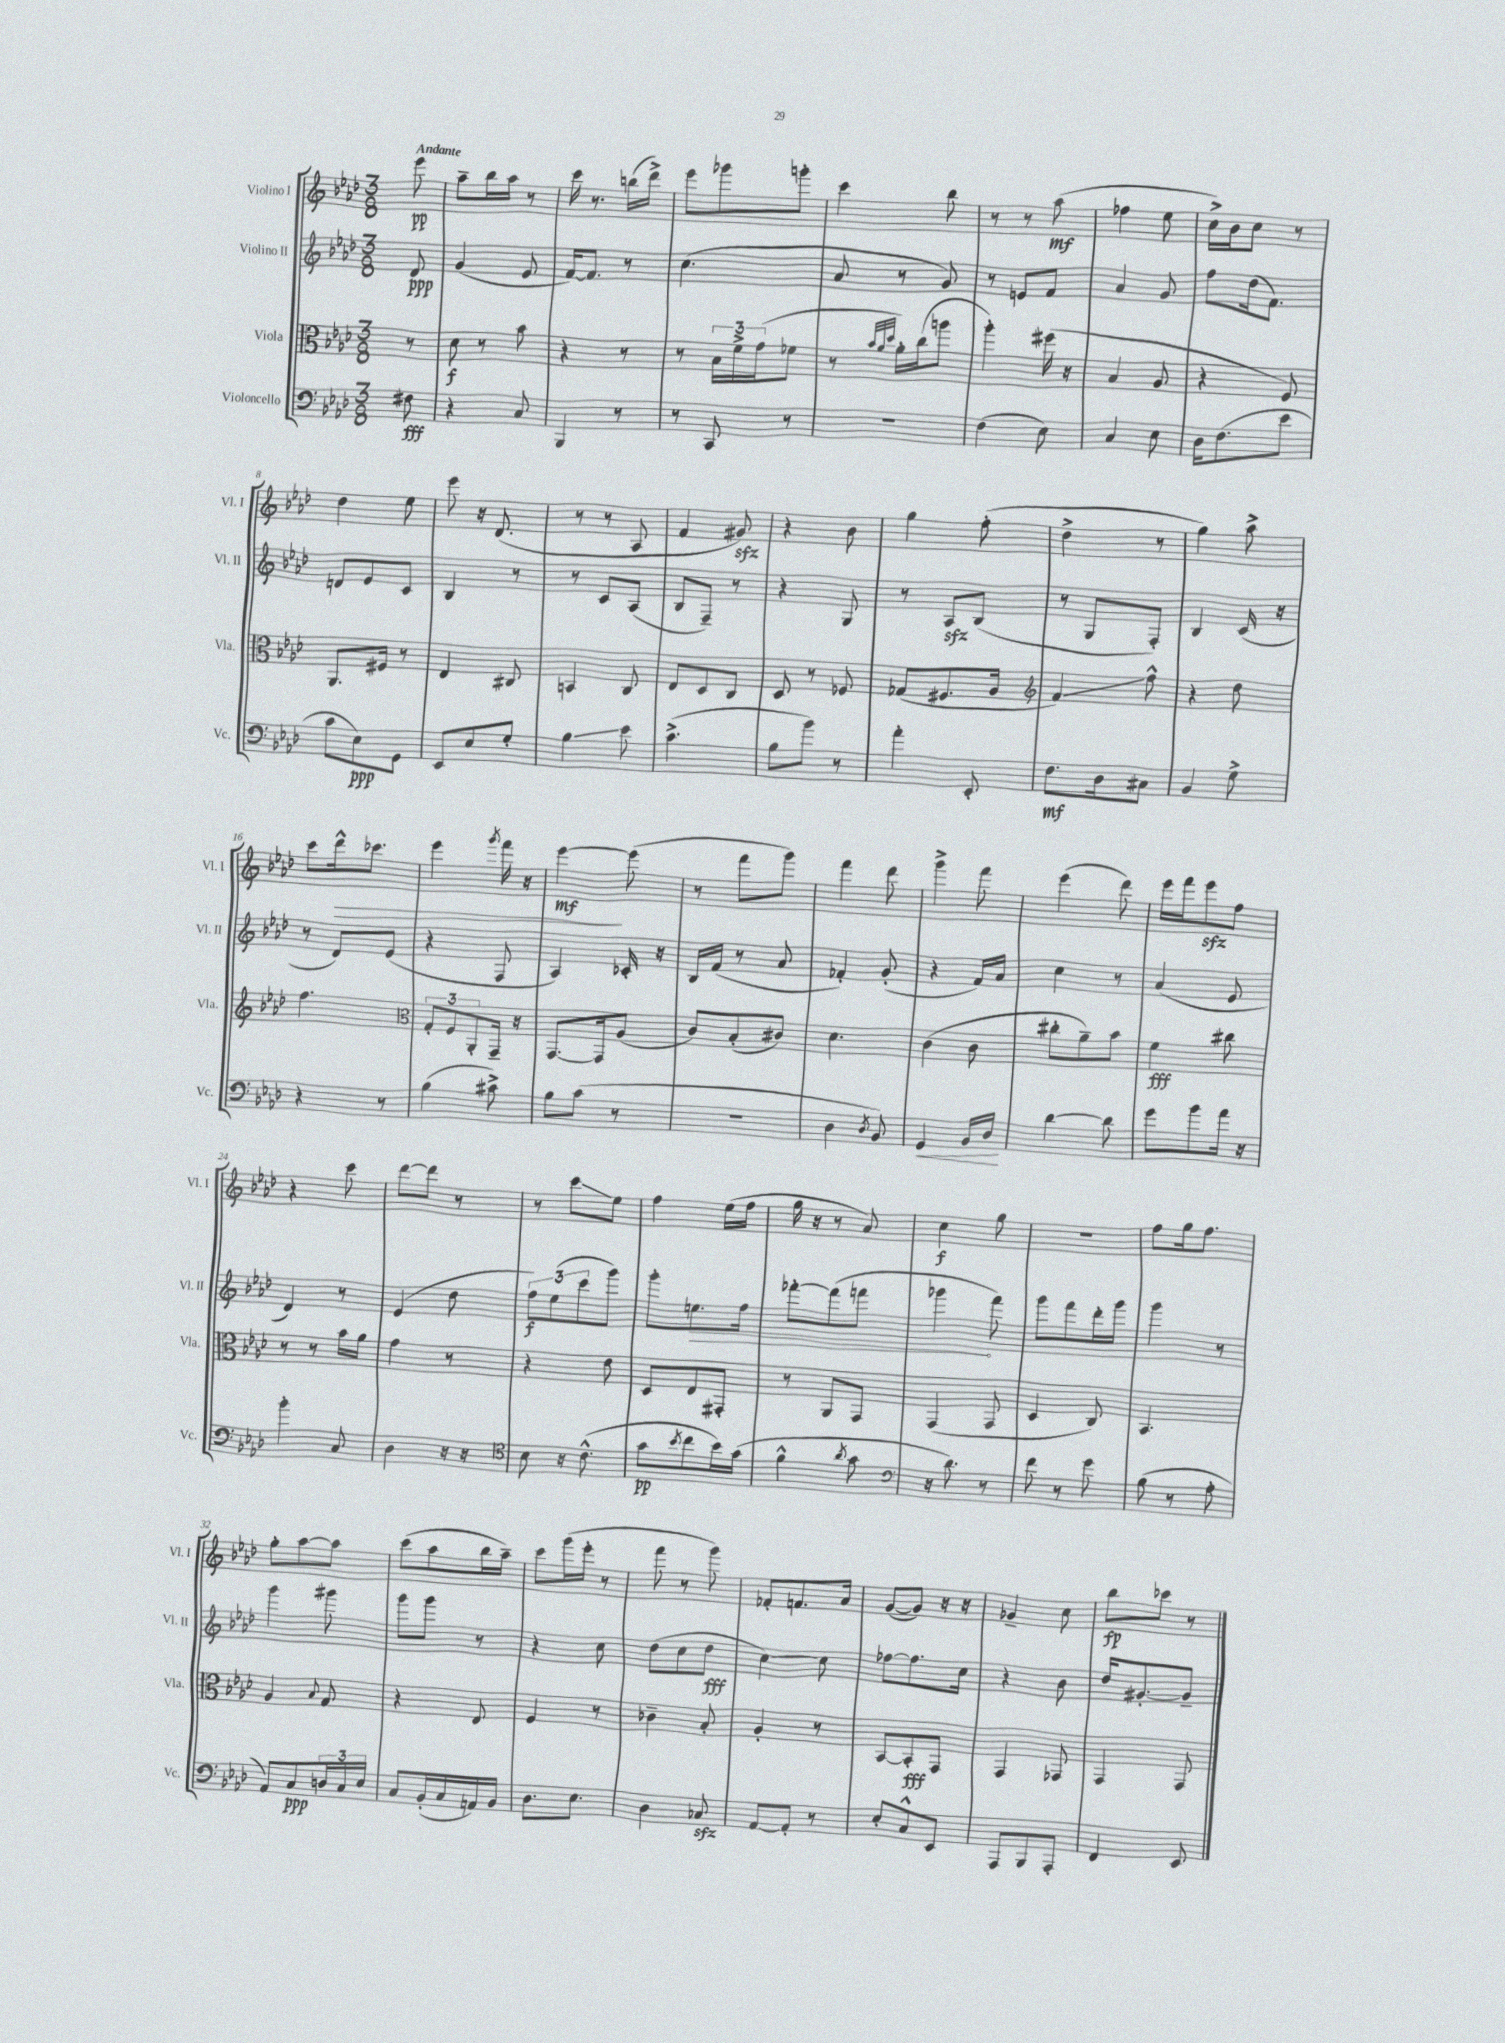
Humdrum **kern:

**kern	**kern	**kern	**kern
*staff4	*staff3	*staff2	*staff1
*clefF4	*clefC3	*clefG2	*clefG2
*k[b-e-a-d-]	*k[b-e-a-d-]	*k[b-e-a-d-]	*k[b-e-a-d-]
*M3/8	*M3/8	*M3/8	*M3/8
8F#	8r	8d-	8eee-
=	=	=	=
4r	8d-	(4g	8aa-~
.	8r	.	16bb-
.	.	.	16aa-
8C	8b-	8e-	8r
=	=	=	=
4BBB-	4r	[16f)	16ccc
.	.	8.f]	8.r
8r	8r	8r	(16bb
.	.	.	16ddd-^)
=	=	=	=
8r	8r	(4.cc	8eee-
8CC	24B-	.	8ggg-
.	24f^	.	.
.	(24g	.	.
8r	8f-	.	8ggg'
=	=	=	=
4.r	8r	8a-	4ccc
.	32qqb-	.	.
.	32qqa-	.	.
.	32qqdd-	.	.
.	16a-')	8r	.
.	(16cc	.	.
.	8aa	8g)	8bb-
=	=	=	=
(4F	4aa-')	8r	8r
.	.	8e	8r
8E-)	(16ff#	8f	(8aa-
.	16r	.	.
=	=	=	=
4C	4B-	4a-	4ff-
8E-	8A-	8g	8ee-
=	=	=	=
16D-	4r	8ff	16cc^)
(8.F	.	.	16b-
.	.	(16dd-	8cc
.	.	8.f)	.
8e-	8F)	.	8r
=	=	=	=
8c	8.AA-	8d	4dd-
8E-)	.	8e-	.
.	16F#	.	.
8GG	8r	8c	8ee-
=	=	=	=
8EE-	4E-	4B-	8eee-
8E-	.	.	16r
.	.	.	(8.d-
8G'	8C#	8r	.
=	=	=	=
4B-	4BB	8r	8r
.	.	8c	8r
8e-	8C	(8A-	8A-
=	=	=	=
(4.c^	8E-	8B-	4f
.	8D-	8F~)	.
.	8C	8r	8g#)
=	=	=	=
8B-	8D-	4r	4r
8b-)	8r	.	.
8r	8F-	8G	8b-
=	=	=	=
4a-'	(8G-	8r	4gg
.	8.F#	8A-	.
8EE-'	.	(8B-	(8ff'
.	16A-	.	.
=	=	=	=
*	*clefG2	*	*
8.F	4f)	8r	4dd-^
.	.	8G	.
16D-	.	.	.
8C#	8ff^^	8F')	8r
=	=	=	=
4BB-	4r	4B-	4gg)
8G^	8dd-	(16c	8aa-^
.	.	16r	.
=	=	=	=
4r	4.ff	8r	8ccc
.	.	8d-)	16ddd-^^
.	.	.	8.ccc-
8r	.	(8e-	.
=	=	=	=
*	*clefC3	*	*
(4B-	12G'	4r	4eee-
.	12F	.	.
.	12AA-'	.	.
.	.	.	8qggg
8c#^)	16GG~	8F	16fff
.	16r	.	16r
=	=	=	=
8B-	[8.GG	4A-)	[4eee-
(8c	.	.	.
.	16GG]	.	.
8r	(8A-	16c-'	(8eee-]
.	.	16r	.
=	=	=	=
4.r	8c)	16B-	8r
.	.	(16f	.
.	(8B-'	8r	8fff
.	8c#)	8a-	8ggg)
=	=	=	=
4D-	4.d-	4f-')	4fff
8qD-	.	.	.
8BB-)	.	(8g'	8ddd-
=	=	=	=
4GG	(4c	4r	4ggg^
16BB-	8c	16f)	8fff
16D-	.	16a-	.
=	=	=	=
[4d-	8cc#'	4cc	(4eee-
.	8a-~)	.	.
8d-]	8b-	8r	8ddd-)
=	=	=	=
8g	4f	(4a-	16eee-
.	.	.	16fff
8b-	.	.	8eee-
16a-	8cc#	8e-	8ff
16r	.	.	.
=	=	=	=
4b-'	8r	4d-)	4r
.	8r	.	.
8C	16b-	8r	8ccc
.	16a-	.	.
=	=	=	=
4D-	4g	(4e-	[8ddd-
.	.	.	8ddd-]
16r	8r	8dd-	8r
16r	.	.	.
=	=	=	=
*clefC4	*	*	*
8B-	4r	12ff)	8r
.	.	(12ee-	.
16r	.	.	8ccc
.	.	12ccc	.
(8.c^^	.	.	.
.	8e-	8ggg)	8ee-
=	=	=	=
8g	8D-	8ggg'	4ff
8qb-	.	.	.
8cc	8E-	8.ee	.
16b-)	8GG#'	.	(16ee-
(16g	.	16ff	16ff
=	=	=	=
4f^^	8r	[8fff-'	16gg
.	.	.	16r
.	8AA-	(8fff-]	8r
8qa-	.	.	.
8g	8GG	8fff	8a-)
=	=	=	=
*clefF4	*	*	*
16r	(4GG	4ggg-	4cc
8.d-)	.	.	.
8r	8GG	8fff)	8gg
=	=	=	=
8f	4D-	8ggg	4.r
8r	.	8fff	.
8g	8C)	16ddd-'	.
.	.	16ggg	.
=	=	=	=
(8B-	4.BB-	4ggg	8ff
8r	.	.	16gg
.	.	.	8.ff
8A-'	.	8r	.
=	=	=	=
8AA-)	4A-	4ggg	8gg'
8C	.	.	[8aa-
.	8qqB-	.	.
24D	8G	8ggg#	8aa-]
24C	.	.	.
24E-	.	.	.
=	=	=	=
8C	4r	8ggg	(8ccc
(16BB-'	.	8ggg	8aa-
16C	.	.	.
16AA)	8E-	8r	16bb-
16BB-	.	.	16aa-~)
=	=	=	=
8.D-	4F	4r	8ccc
.	.	.	(16ggg
8.E-	.	.	16eee-'
.	8r	8cc	8r
=	=	=	=
4D-	4c-~	(8dd-	8fff
.	.	8cc	8r
8C-	8B-'	8dd-	8ggg)
=	=	=	=
[8AA-	4A-'	[4cc)	8f-'
8AA-']	.	.	8.f
8r	8r	8cc]	.
.	.	.	16a-
=	=	=	=
8E-'	[8BB-	[8ff-	([8g
8C^^	8BB-']	8.ff-]	8g])
8EE-	8GG	.	16r
.	.	16cc	16r
=	=	=	=
8AAA-	4GG	4r	4g-~
8BBB-	.	.	.
8AAA-'	8GG-	8b-	8cc
=	=	=	=
4FF	4GG	16dd-	8bb-
.	.	[8.g#'	.
.	.	.	8ccc-
8EE-	8GG	8g#~]	8r
==	==	==	==
*-	*-	*-	*-
